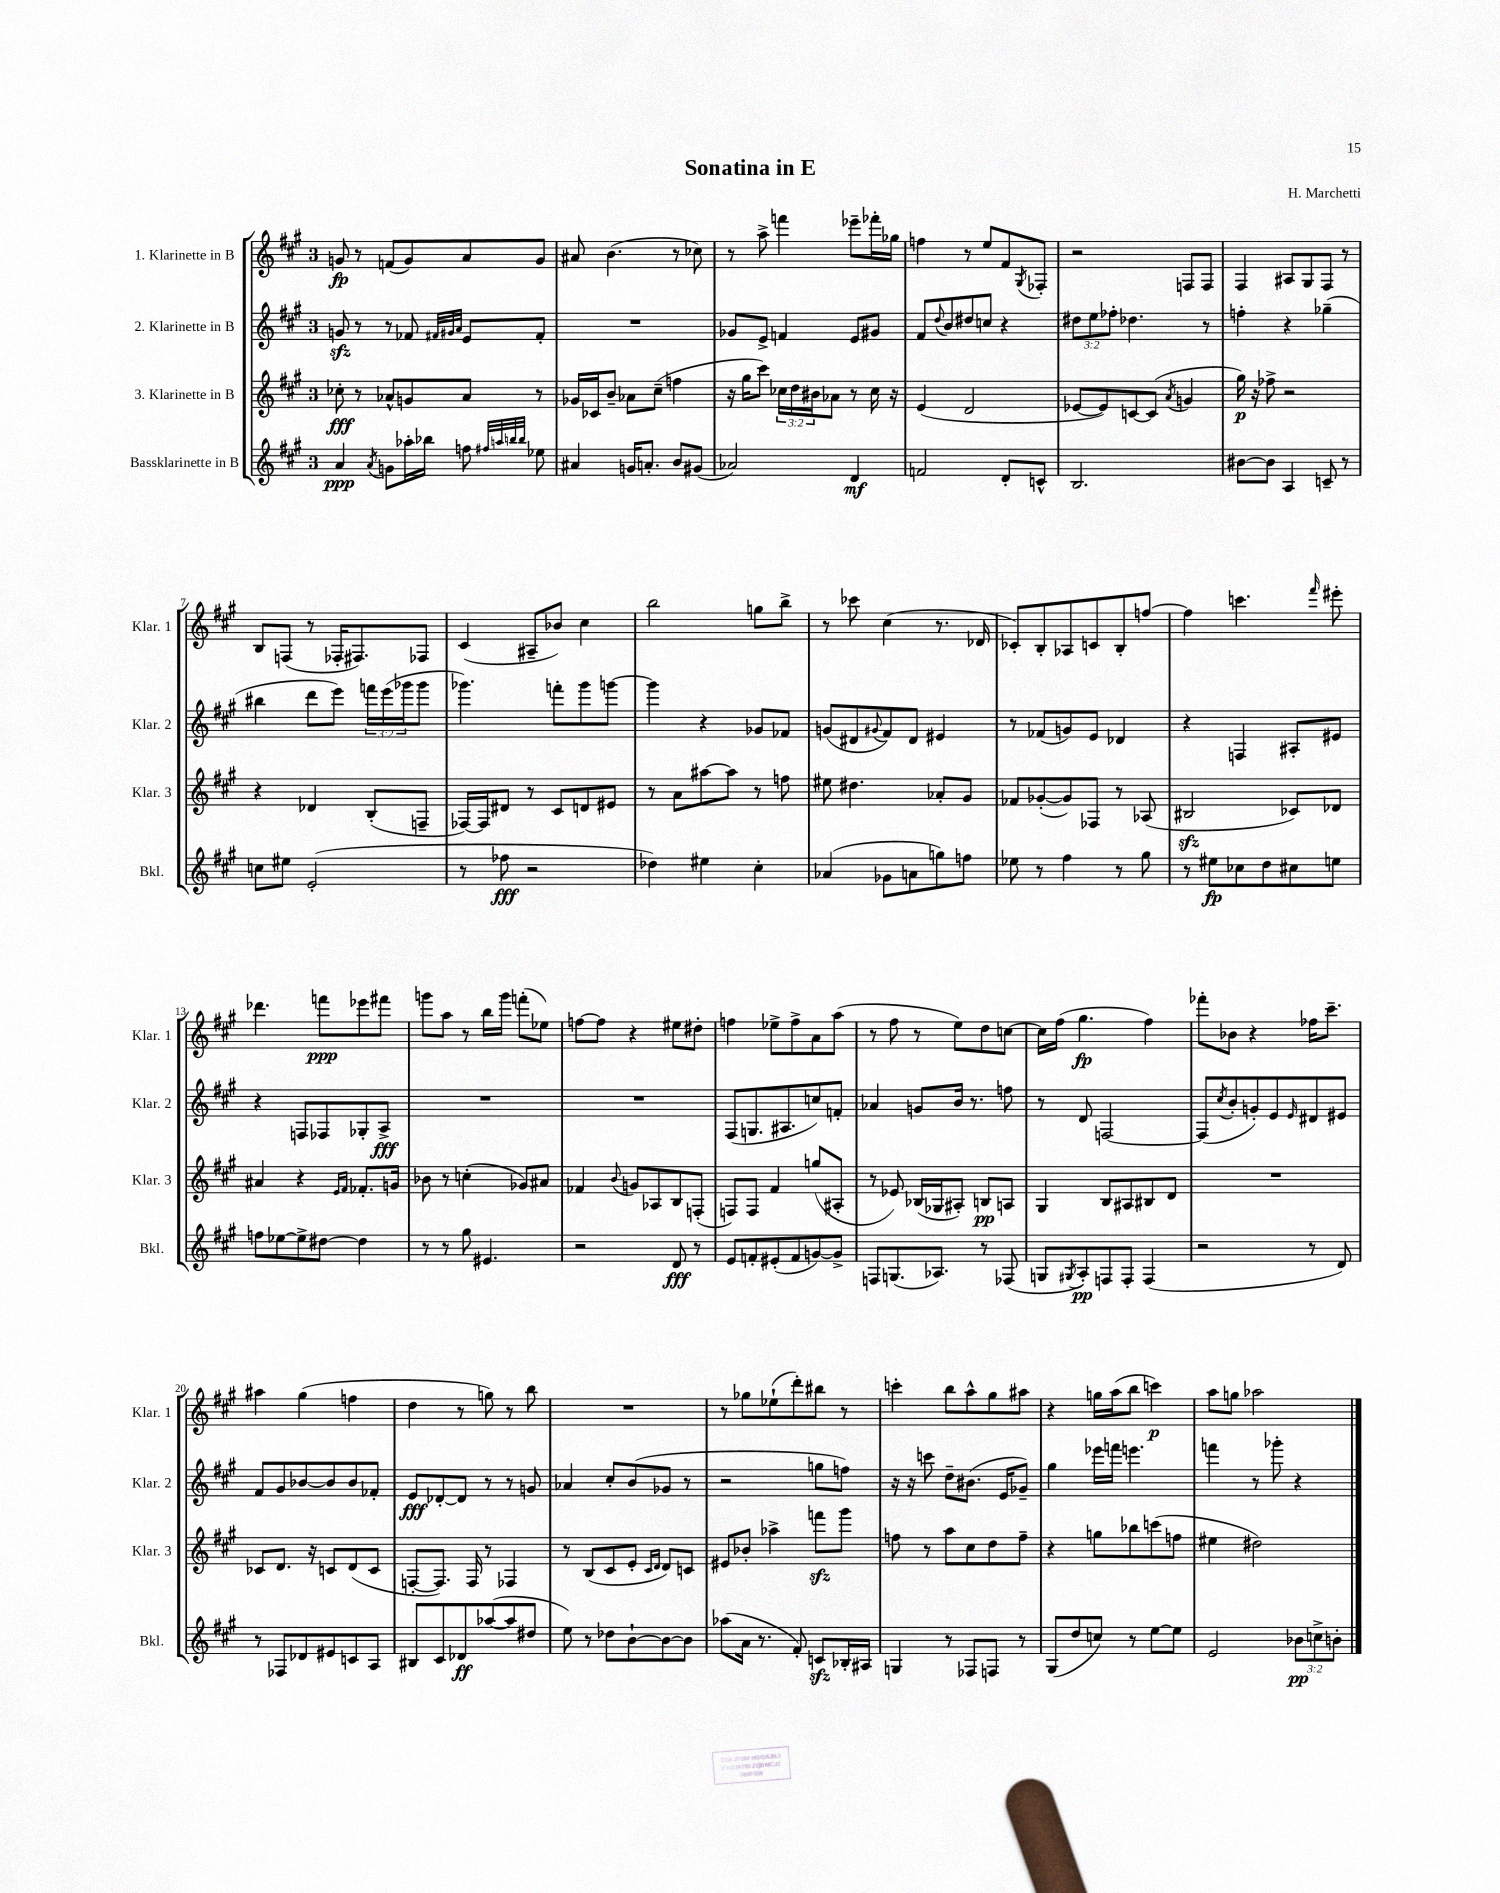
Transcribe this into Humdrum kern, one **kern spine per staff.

**kern	**dynam	**kern	**dynam	**kern	**dynam	**kern	**dynam
*part4	*part4	*part3	*part3	*part2	*part2	*part1	*part1
*staff4	*staff4	*staff3	*staff3	*staff2	*staff2	*staff1	*staff1
*I"Bassklarinette in B	*	*I"3. Klarinette in B	*	*I"2. Klarinette in B	*	*I"1. Klarinette in B	*
*I'Bkl.	*	*I'Klar. 3	*	*I'Klar. 2	*	*I'Klar. 1	*
*clefG2	*	*clefG2	*	*clefG2	*	*clefG2	*
*k[f#c#g#]	*	*k[f#c#g#]	*	*k[f#c#g#]	*	*k[f#c#g#]	*
*M3/4	*	*M3/4	*	*M3/4	*	*M3/4	*
=1	=1	=1	=1	=1	=1	=1	=1
4a/	ppp	8cc-X'\	fff	8gnzz/	.	8gn/	fp
.	.	8r	.	8r	.	8r	.
8qa/	.	.	.	.	.	.	.
8gn\L	.	8a-X^^/L	.	8r	.	(8fn/L	.
16aa-X'\L	.	8gn/	.	8f-X/	.	8g/)	.
16bb-X\JJ	.	.	.	.	.	.	.
.	.	.	.	32qqf#X/LLL	.	.	.
.	.	.	.	32qqg#X/	.	.	.
.	.	.	.	32qqa/JJJ	.	.	.
8ffn\	.	8a-/J	.	8e/L	.	8a/	.
32qqff#X/LLL	.	.	.	.	.	.	.
32qqaan/	.	.	.	.	.	.	.
32qqbbn/	.	.	.	.	.	.	.
32qqbb/JJJ	.	.	.	.	.	.	.
8ee-X\	.	8r	.	8f#'/J	.	8g/J	.
=2	=2	=2	=2	=2	=2	=2	=2
4a#X/	.	16g-X/LL	.	2.r	.	8a#X/	.
.	.	16c-X/J	.	.	.	.	.
.	.	8b~/J	.	.	.	(4.b\	.
16gn/KL	.	8a-X\L	.	.	.	.	.
8.an'/J	.	.	.	.	.	.	.
.	.	(8cc#~\J	.	.	.	.	.
8b/L	.	4ffn\	.	.	.	8r	.
(8g#X/J	.	.	.	.	.	8cc-X\)	.
=3	=3	=3	=3	=3	=3	=3	=3
2a-X/)	.	16r	.	8g-X/L	.	8r	.
.	.	16gg#\KL	.	.	.	.	.
.	.	8ccc#\J)	.	8e^/J	.	8aa^\	.
.	.	24cc-X\LL	.	4fn/	.	4fffn\	.
.	.	24dd\	.	.	.	.	.
.	.	24b#X\J	.	.	.	.	.
.	.	8a-X\J	.	.	.	.	.
4d/	mf	8r	.	8e/L	.	8eee-X~\L	.
.	.	16cc-\	.	8g#X/J	.	16fff-X'\L	.
.	.	16r	.	.	.	16gg-X\JJ	.
=4	=4	=4	=4	=4	=4	=4	=4
2fn/	.	(4e/	.	8f#/L	.	4ffn\	.
.	.	.	.	8qqdd/	.	.	.
.	.	.	.	8b/	.	.	.
.	.	2d/	.	8dd#X/	.	8r	.
.	.	.	.	8ccn/J	.	8ee/L	.
8d'/L	.	.	.	4r	.	8f#/	.
.	.	.	.	.	.	8qG#/	.
8cn^^/J	.	.	.	.	.	8F-X'/J	.
=5	=5	=5	=5	=5	=5	=5	=5
2.B/	.	[8e-X/L	.	12dd#X\L	.	2r	.
.	.	.	.	12ee\	.	.	.
.	.	8e-/])	.	.	.	.	.
.	.	.	.	12ff-X'\J	.	.	.
.	.	[8cn/	.	4.dd-X\	.	.	.
.	.	(8c/J]	.	.	.	.	.
.	.	8qa/	.	.	.	.	.
.	.	4gn/	.	.	.	8Fn/L	.
.	.	.	.	8r	.	8F/J	.
=6	=6	=6	=6	=6	=6	=6	=6
[8b#X\L	.	16gg#\)	p	4ffn'\	.	4F#/	.
.	.	16r	.	.	.	.	.
8b#\J]	.	8ff-X^\	.	.	.	.	.
4A/	.	2r	.	4r	.	8A#X/L	.
.	.	.	.	.	.	8G#/	.
8cn~/	.	.	.	(4gg-X~\	.	8F#/J	.
8r	.	.	.	.	.	8r	.
!!LO:LB:g=z
=7	=7	=7	=7	=7	=7	=7	=7
8ccn\L	.	4r	.	4bb#X\	.	8B/L	.
8ee#X\J	.	.	.	.	.	(8Fn/J	.
(2e'/	.	4d-X/	.	8ddd\L	.	8r	.
.	.	.	.	8eee\J)	.	16F-X'/KL	.
.	.	.	.	.	.	8.F#X/)	.
.	.	(8B'/L	.	24fffn\LL	.	.	.
.	.	.	.	(24eee\	.	.	.
.	.	.	.	24ggg-X\J	.	.	.
.	.	8Fn~/J	.	8ggg-\J	.	8F-X/J	.
=8	=8	=8	=8	=8	=8	=8	=8
8r	.	[16F-X/LL)	.	4.ggg-X\)	.	(4c#/	.
.	.	16F-/J]	.	.	.	.	.
8ff-X\	fff	8d#X/J	.	.	.	.	.
2r	.	8r	.	.	.	8A#X~/L	.
.	.	8c#/L	.	8fffn'\L	.	8b-X/J)	.
.	.	8dn/	.	8ggg-\	.	4cc#\	.
.	.	8e#X/J	.	[8gggn\J	.	.	.
=9	=9	=9	=9	=9	=9	=9	=9
4dd-X\)	.	8r	.	4ggg\]	.	2bb\	.
.	.	8a\L	.	.	.	.	.
4ee#X\	.	[8aa#X\	.	4r	.	.	.
.	.	8aa#\J]	.	.	.	.	.
4cc#'\	.	8r	.	8g-X/L	.	8ggn\L	.
.	.	8ffn\	.	8f-X/J	.	8bb^\J	.
=10	=10	=10	=10	=10	=10	=10	=10
(4a-X/	.	8ee#X\	.	(8gn/L	.	8r	.
.	.	4.dd#X\	.	8d#X/	.	8ccc-X\	.
.	.	.	.	8qqg#X/	.	.	.
8g-X\L	.	.	.	8f#/)	.	(4cc#\	.
8an\	.	.	.	8d#/J	.	.	.
8ggn\)	.	8a-X'/L	.	4e#X/	.	8.r	.
8ffn\J	.	8g#/J	.	.	.	.	.
.	.	.	.	.	.	16d-X/	.
=11	=11	=11	=11	=11	=11	=11	=11
8ee-X\	.	8f-X/L	.	8r	.	8c-X'/L)	.
8r	.	([8g-X'/	.	(8f-X/L	.	8B'/	.
4ff#\	.	8g-/])	.	8gn/)	.	8A-X/	.
.	.	8F-X/J	.	8e/J	.	8cn/	.
8r	.	8r	.	4d-X/	.	8B'/	.
8gg#\	.	(8A-X/	.	.	.	[8ffn/J	.
=12	=12	=12	=12	=12	=12	=12	=12
8r	.	2B#Xzz/	.	4r	.	4ff\]	.
8ee#X\L	fp	.	.	.	.	.	.
8cc-X\	.	.	.	4Fn/	.	4.cccn\	.
8dd\	.	.	.	.	.	.	.
8cc#X\	.	8c-X/L)	.	8A#X'/L	.	.	.
.	.	.	.	.	.	16qqfff#/	.
8een\J	.	8d-X/J	.	8e#X/J	.	8eee#X'\	.
!!LO:LB:g=z
=13	=13	=13	=13	=13	=13	=13	=13
8ffn\L	.	4a#X/	.	4r	.	4.ddd-X\	.
[8ee-X\	.	.	.	.	.	.	.
8ee-^\]	.	4r	.	8Fn/L	.	.	.
[8dd#X\J	.	.	.	8F-X/	.	8fffn\L	ppp
.	.	16qqe/LL	.	.	.	.	.
.	.	16qqf#/JJ	.	.	.	.	.
4dd#\]	.	8.f-X'/L	.	8G-X'/	.	8eee-X\	.
.	.	.	.	8A^/J	fff	8fff#X\J	.
.	.	16gn/Jk	.	.	.	.	.
=14	=14	=14	=14	=14	=14	=14	=14
8r	.	8b-X\	.	2.r	.	8gggn\L	.
8r	.	8r	.	.	.	8aa\J	.
8gg#\	.	(4ccn'\	.	.	.	8r	.
4.e#X/	.	.	.	.	.	16bb\LL	.
.	.	.	.	.	.	16ggg\JJ	.
.	.	8g-X/L)	.	.	.	(8fffn'\L	.
.	.	8a#X/J	.	.	.	8ee-X\J)	.
=15	=15	=15	=15	=15	=15	=15	=15
2r	.	4f-X/	.	2.r	.	[8ffn\L	.
.	.	.	.	.	.	8ff\J]	.
.	.	8qqb/	.	.	.	.	.
.	.	8gn/L	.	.	.	4r	.
.	.	8A-X/	.	.	.	.	.
8d/	fff	8B/	.	.	.	8ee#X\L	.
8r	.	(8Fn'/J	.	.	.	8dd#X'\J	.
=16	=16	=16	=16	=16	=16	=16	=16
8e/L	.	8Fn/L)	.	(8F#/L	.	4ffn\	.
8fn'/	.	8F/J	.	8.Gn/	.	.	.
(8e#X'/	.	4f#/	.	.	.	8ee-X^\L	.
.	.	.	.	8.A#X/	.	.	.
8f/	.	.	.	.	.	8ff^\	.
[8gn/)	.	(8ggn/L	.	8ccn/)	.	8a\	.
8g^/J]	.	8A#X'/J	.	8fn'/J	.	(8aa\J	.
=17	=17	=17	=17	=17	=17	=17	=17
8Fn/L	.	8r	.	4a-X/	.	8r	.
(8.Gn/	.	8e-X/)	.	.	.	8ff#\	.
.	.	(16B-X/LL	.	8gn/L	.	8r	.
8.A-X/J)	.	16G-X/J	.	.	.	.	.
.	.	8A#X'/J)	.	16b/Jk	.	8ee\L)	.
.	.	.	.	8.r	.	.	.
8r	.	8Bn/L	pp	.	.	8dd\	.
(8F-X/	.	8An/J	.	8ffn\	.	[8ccn\J	.
=18	=18	=18	=18	=18	=18	=18	=18
8Gn/L	.	4G#/	.	8r	.	16cc\LL]	.
.	.	.	.	.	.	(16ff#\JJ	.
8qG#X/	.	.	.	.	.	.	.
8A'/)	pp	.	.	8d/	.	4.gg#\	fp
8Fn/	.	8B/L	.	[2Fn/	.	.	.
8F'/J	.	8A#X/	.	.	.	.	.
(4F/	.	8B#X/	.	.	.	4ff#\)	.
.	.	8d/J	.	.	.	.	.
=19	=19	=19	=19	=19	=19	=19	=19
2r	.	2.r	.	(8F/L]	.	8fff-X'\L	.
.	.	.	.	8qcc#/	.	.	.
.	.	.	.	8b'/	.	8b-X\J	.
.	.	.	.	8gn'/)	.	4r	.
.	.	.	.	8e/	.	.	.
.	.	.	.	16qqe/	.	.	.
8r	.	.	.	8d#X/	.	16ff-X\KL	.
.	.	.	.	.	.	8.ccc#~\J	.
8d/)	.	.	.	8e#X/J	.	.	.
!!LO:LB:g=z
=20	=20	=20	=20	=20	=20	=20	=20
8r	.	8c-X/L	.	8f#/L	.	4aa#X\	.
8F-X/L	.	8.d/J	.	8g#/	.	.	.
8d-X/	.	.	.	[8b-X/	.	(4gg#\	.
.	.	16r	.	.	.	.	.
8e#X/	.	8cn/L	.	8b-/]	.	.	.
8cn/	.	(8d/	.	8b-/	.	4ffn\	.
8A/J	.	8c/J	.	8f-X'/J	.	.	.
=21	=21	=21	=21	=21	=21	=21	=21
8B#X/L	.	[8Fn'/L	.	8e/L	fff	4dd\	.
8c#/	.	8.F/J])	.	[8d-X'/	.	.	.
8d-X/	ff	.	.	8d-/J]	.	8r	.
.	.	16F/	.	.	.	.	.
([8aa-X/	.	8r	.	8r	.	8ggn\)	.
8aa-/]	.	4F-X/	.	8r	.	8r	.
8dd#X/J	.	.	.	8gn/	.	8bb\	.
=22	=22	=22	=22	=22	=22	=22	=22
8ee\)	.	8r	.	4a-X/	.	2.r	.
8r	.	(8B/L	.	.	.	.	.
8dd-X\L	.	8c#/	.	8cc#'/L	.	.	.
[8b`\	.	8e'/J	.	(8b/	.	.	.
.	.	16qqc#/LL	.	.	.	.	.
.	.	16qqd/JJ	.	.	.	.	.
8b\_	.	8d/L)	.	8g-X/J	.	.	.
8b\J]	.	8cn/J	.	8r	.	.	.
=23	=23	=23	=23	=23	=23	=23	=23
(8aa-X\L	.	8e#X/L	.	2r	.	8r	.
16a\Jk	.	8b-X'/J	.	.	.	8gg-X\L	.
8.r	.	.	.	.	.	.	.
.	.	4aa-X^\	.	.	.	(8ee-X`\	.
8f#'/)	.	.	.	.	.	8ddd'\)	.
8cnzz/L	.	8fffnzz\L	.	8ggn\L	.	8bb#X\J	.
16B-X'/L	.	8ggg#\J	.	8ffn\J)	.	8r	.
16A#X/JJ	.	.	.	.	.	.	.
=24	=24	=24	=24	=24	=24	=24	=24
4Gn/	.	8ffn\	.	16r	.	4cccn'\	.
.	.	.	.	16r	.	.	.
.	.	8r	.	8cccn\	.	.	.
8r	.	8aa\L	.	8dd~\L	.	8bb\L	.
8F-X/L	.	8cc#\	.	(8.b#X\J	.	8aa^^\	.
8Fn/J	.	8dd\	.	.	.	8gg#\	.
.	.	.	.	16e/KL	.	.	.
8r	.	8ff~\J	.	8g-X~/J)	.	8aa#X\J	.
=25	=25	=25	=25	=25	=25	=25	=25
(8G#/L	.	4r	.	4gg#\	.	4r	.
8dd/	.	.	.	.	.	.	.
8ccn/J)	.	8ggn\L	.	16eee-X\LL	.	16ggn\LL	.
.	.	.	.	16fffn\JJ	.	(16aa\J	.
8r	.	8bb-X\	.	4.eeen\	.	8bb\J	.
[8ee\L	.	(8cccn\	.	.	.	4cccn\)	p
8ee\J]	.	8ffn\J	.	.	.	.	.
=26	=26	=26	=26	=26	=26	=26	=26
2e/	.	4ee#X\	.	4fffn\	.	8aa\L	.
.	.	.	.	.	.	8ggn\J	.
.	.	2dd#X\)	.	8r	.	2aa-X\	.
.	.	.	.	8ggg-X'\	.	.	.
12b-X\L	pp	.	.	4r	.	.	.
12ccn^\	.	.	.	.	.	.	.
12bn'\J	.	.	.	.	.	.	.
==	==	==	==	==	==	==	==
*-	*-	*-	*-	*-	*-	*-	*-
